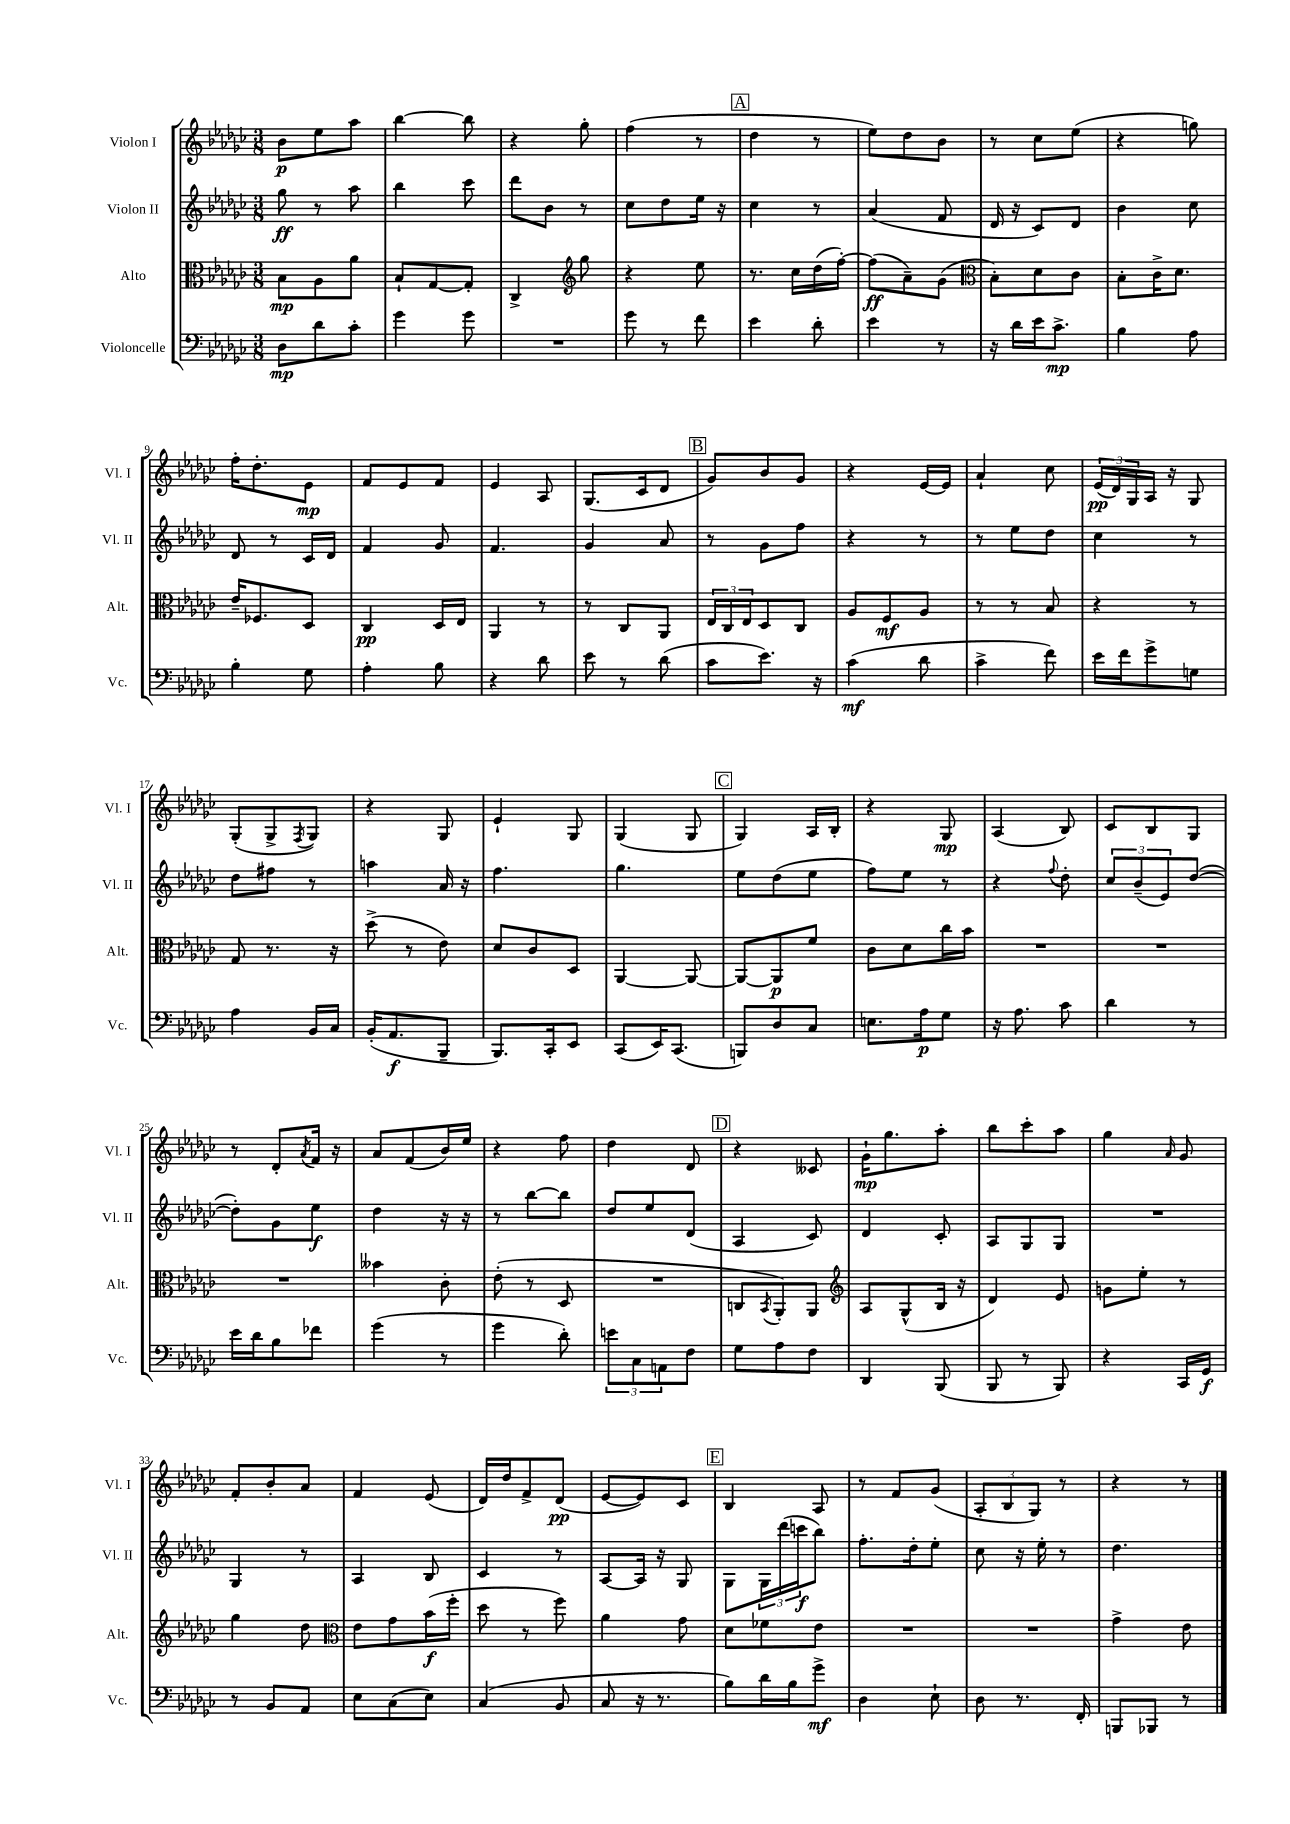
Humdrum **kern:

**kern	**kern	**kern	**kern
*staff4	*staff3	*staff2	*staff1
*clefF4	*clefC3	*clefG2	*clefG2
*k[b-e-a-d-g-c-]	*k[b-e-a-d-g-c-]	*k[b-e-a-d-g-c-]	*k[b-e-a-d-g-c-]
*M3/8	*M3/8	*M3/8	*M3/8
8D-\L	8B-\L	8gg-\	8b-\L
8d-\	8A-\	8r	8ee-\
8c-'\J	8a-\J	8aa-\	8aa-\J
=	=	=	=
4g-\	8B-`/L	4bb-\	[4bb-\
.	[8G-/	.	.
8g-\	8G-'/]J	8ccc-\	8bb-\]
=	=	=	=
4.r	4C-^/	8ddd-\L	4r
.	.	8b-\J	.
*	*clefG2	*	*
.	8gg-\	8r	8gg-'\
=	=	=	=
8g-\	4r	8cc-\L	(4ff\
8r	.	8dd-\	.
8f\	8ee-\	16ee-\Jk	8r
.	.	16r	.
=	=	=	=
4e-\	8.r	4cc-\	4dd-\
.	16cc-\LL	.	.
8d-'\	(16dd-\	8r	8r
.	[16ff'\JJ)	.	.
=	=	=	=
4e-\	(8ff\]L	(4a-/	8ee-\L)
.	8a-~\)	.	8dd-\
8r	(8g-\J	8f/	8b-\J
=	=	=	=
*	*clefC3	*	*
16r	8B-'\L)	16d-/	8r
16d-\LL	.	16r	.
16e-\J	8d-\	8c-/L)	8cc-\L
8.c-^\J	.	.	.
.	8c-\J	8d-/J	(8ee-\J
=	=	=	=
4B-\	8B-'\L	4b-\	4r
.	16c-^\K	.	.
.	8.d-\J	.	.
8A-\	.	8cc-\	8gg\)
=	=	=	=
4B-'\	16e-~/LK	8d-/	16ff'\LK
.	8.F-/	.	8.dd-'\
.	.	8r	.
8G-\	8D-/J	16c-/LL	8e-\J
.	.	16d-/JJ	.
=	=	=	=
4A-'\	4C-/	4f/	8f/L
.	.	.	8e-/
8B-\	16D-/LL	8g-/	8f/J
.	16E-/JJ	.	.
=	=	=	=
4r	4AA-/	4.f/	4e-/
8d-\	8r	.	8A-/
=	=	=	=
8e-\	8r	4g-/	(8.G-/L
8r	8C-/L	.	.
.	.	.	16c-/k
(8d-\	8AA-/J	8a-/	8d-/J
=	=	=	=
8c-\L	24E-/LL	8r	8g-/L)
.	24C-/	.	.
.	24E-/J	.	.
8.e-\J)	8D-/	8g-\L	8b-/
.	8C-/J	8ff\J	8g-/J
16r	.	.	.
=	=	=	=
(4c-\	8A-/L	4r	4r
.	8F/	.	.
8d-\	8A-/J	8r	[16e-/LL
.	.	.	16e-/]JJ
=	=	=	=
4c-^\	8r	8r	4a-`/
.	8r	8ee-\L	.
8f\)	8B-/	8dd-\J	8cc-\
=	=	=	=
16e-\LL	4r	4cc-\	(24e-/LL
.	.	.	24d-/)
16f\J	.	.	.
.	.	.	24G-/
8g-^\	.	.	16A-/JJ
.	.	.	16r
8G\J	8r	8r	8G-/
=	=	=	=
4A-\	8G-/	8dd-\L	(8G-'/L
.	8.r	8ff#\J	8G-^/
.	.	.	8qF/
16BB-/LL	.	8r	8G-/J)
16C-/JJ	16r	.	.
=	=	=	=
(16BB-'/LK	(8dd-^\	4aa\	4r
8.AA-/	.	.	.
.	8r	.	.
8BBB-~/J	8e-\)	16a-/	8G-/
.	.	16r	.
=	=	=	=
8.BBB-/L)	8d-/L	4.ff\	4e-`/
.	8c-/	.	.
16CC-'/k	.	.	.
8EE-/J	8D-/J	.	8G-/
=	=	=	=
(8CC-/L	[4AA-/	4.gg-\	(4G-/
16EE-/K)	.	.	.
(8.CC-/J	.	.	.
.	8AA-/_	.	8G-/
=	=	=	=
8BBB/L)	8AA-/_L	8ee-\L	4G-/)
8D-/	8AA-/]	(8dd-\	.
8C-/J	8f/J	8ee-\J	16A-/LL
.	.	.	16B-'/JJ
=	=	=	=
8.E\L	8c-\L	8ff\L)	4r
.	8d-\	8ee-\J	.
16A-\k	.	.	.
8G-\J	16cc-\L	8r	8G-/
.	16b-\JJ	.	.
=	=	=	=
16r	4.r	4r	(4A-/
8.A-\	.	.	.
.	.	8qqff/	.
8c-\	.	8dd-'\	8B-/)
=	=	=	=
4d-\	4.r	12cc-/L	8c-/L
.	.	(12b-~/	.
.	.	.	8B-/
.	.	12e-/)	.
8r	.	([8dd-/J	8G-/J
=	=	=	=
16e-\LL	4.r	8dd-'\]L)	8r
16d-\J	.	.	.
8B-\	.	8g-\	8d-'/L
.	.	.	8qa-/
8f-\J	.	8ee-\J	16f/Jk
.	.	.	16r
=	=	=	=
(4g-\	4b--\	4dd-\	8a-/L
.	.	.	(8f/
8r	8c-'\	16r	16b-/L)
.	.	16r	16ee-/JJ
=	=	=	=
4g-\	(8e-'\	8r	4r
.	8r	[8bb-\L	.
8d-'\)	8D-/	8bb-\]J	8ff\
=	=	=	=
12e\L	4.r	8dd-/L	4dd-\
12C-\	.	.	.
.	.	8ee-/	.
12AA\	.	.	.
8F\J	.	(8d-/J	8d-/
=	=	=	=
8G-\L	8C/L	4A-/	4r
.	8qBB-/	.	.
8A-\	8AA-'/)	.	.
8F\J	8AA-/J	8c-/)	8c--/
=	=	=	=
*	*clefG2	*	*
4DD-/	8A-/L	4d-/	16g-`\LK
.	.	.	8.gg-\
.	(8G-^^/	.	.
(8BBB-/	16B-/Jk	8c-'/	8aa-'\J
.	16r	.	.
=	=	=	=
8BBB-/	4d-/)	8A-/L	8bb-\L
8r	.	8G-/	8ccc-'\
8BBB-/)	8e-/	8G-/J	8aa-\J
=	=	=	=
4r	8g\L	4.r	4gg-\
.	8ee-'\J	.	.
.	.	.	16qqa-/
16CC-/LL	8r	.	8g-/
16GG-/JJ	.	.	.
=	=	=	=
8r	4gg-\	4G-/	8f'/L
8BB-/L	.	.	8b-'/
8AA-/J	8dd-\	8r	8a-/J
=	=	=	=
*	*clefC3	*	*
8E-\L	8e-\L	4A-/	4f/
(8C-\	8g-\	.	.
8E-\J)	(16b-\L	8B-/	(8e-/
.	16ff'\JJ	.	.
=	=	=	=
(4C-/	8dd-\	4c-/	16d-/LL)
.	.	.	16dd-/J
.	8r	.	8f^/
8BB-/	8ff\)	8r	(8d-/J
=	=	=	=
8C-/	4a-\	[8A-/L	[8e-/L
16r	.	16A-/]Jk	8e-/])
8.r	.	16r	.
.	8g-\	8G-/	8c-/J
=	=	=	=
8B-\L)	8d-\L	8G-\L	4B-/
16d-\L	8f-\	24G-\L	.
.	.	(24ddd-\	.
16B-\J	.	.	.
.	.	24ccc\J	.
8g-^\J	8e-\J	8bb-\J)	8A-/
=	=	=	=
4D-\	4.r	8.ff'\L	8r
.	.	.	8f/L
.	.	16dd-'\k	.
8E-`\	.	8ee-'\J	(8g-/J
=	=	=	=
8D-\	4.r	8cc-\	12A-'/L
.	.	.	12B-/
8.r	.	16r	.
.	.	.	12G-/J)
.	.	16ee-'\	.
.	.	8r	8r
16FF'/	.	.	.
=	=	=	=
8BBB/L	4g-^\	4.dd-\	4r
8BBB-/J	.	.	.
8r	8e-\	.	8r
==	==	==	==
*-	*-	*-	*-
